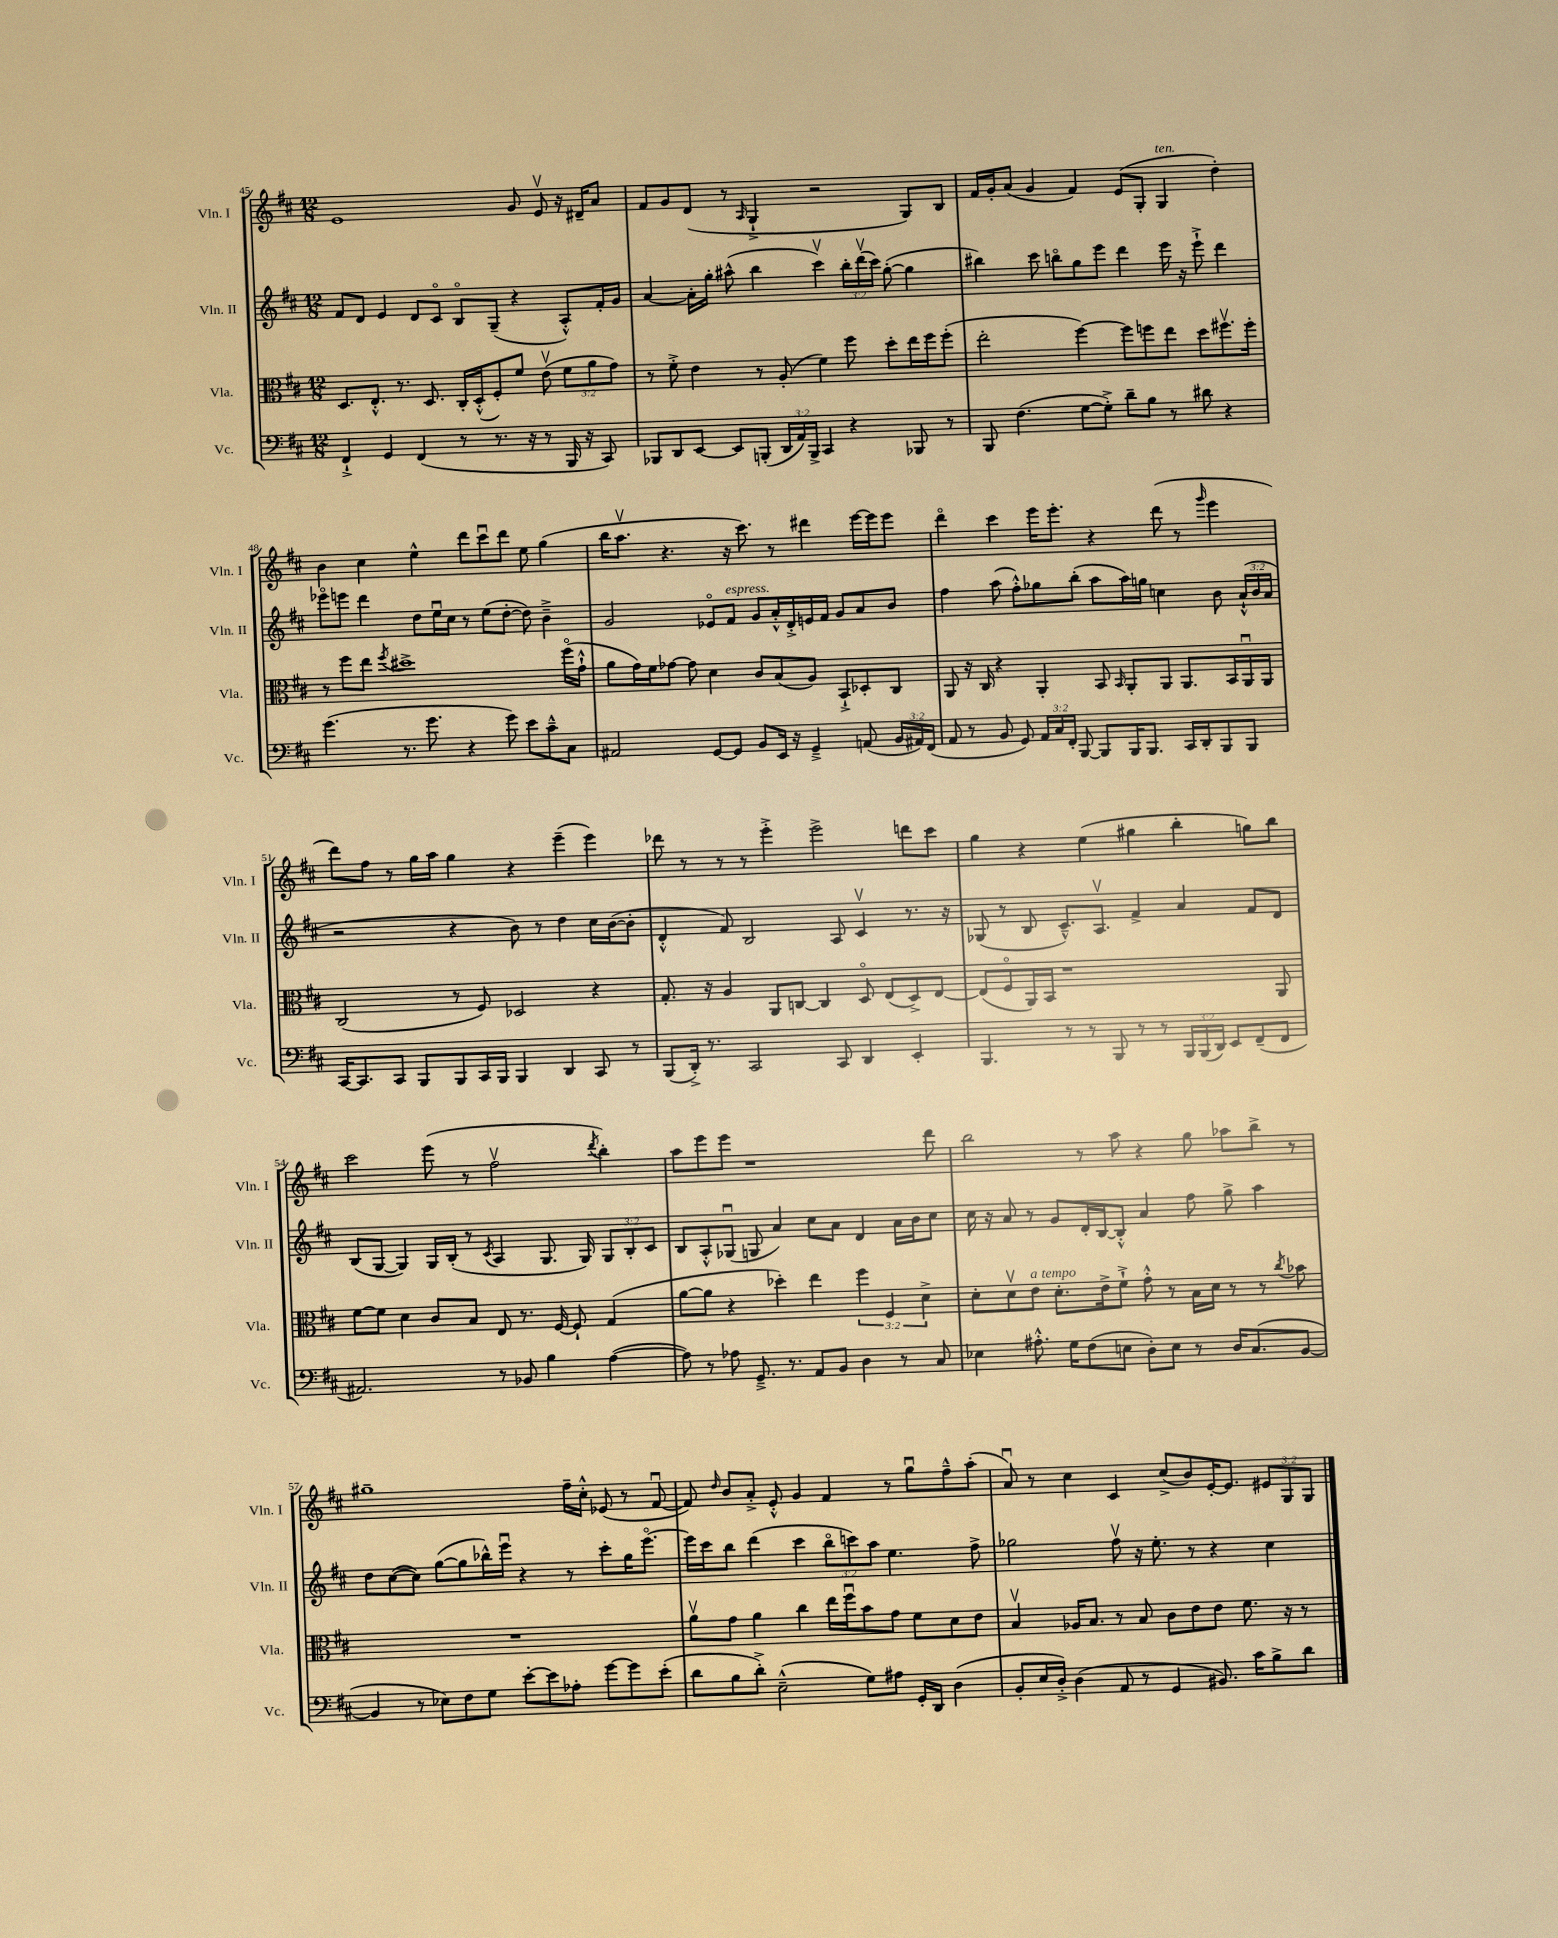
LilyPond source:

<<
\new StaffGroup <<
\new Staff = "s0" \with { instrumentName = "Vln. I" shortInstrumentName = "Vln. I" } {
    \clef treble \key d \major \numericTimeSignature \time 12/8 \override Staff.TupletNumber.text = #tuplet-number::calc-fraction-text
    \autoBeamOff e'1 g'8 e'8\upbow r16 dis'16[-- a'8] |
    fis'8[ g'8 d'8]( r8 \grace { a16 } g4-!-> r2 g8[) b8] |
    fis'16[ g'16-. a'8]( g'4 fis'4) e'8[( g8]-. g4^\markup { \italic "ten." } d''4-.) |
    b'4 cis''4 e''4-^ d'''8[ cis'''8\downbow d'''8] e''8 g''4( |
    b''16[ a''8.]\upbow r4. r16 cis'''8.) r8 dis'''4 e'''16[~ e'''16 e'''8] |
    d'''4\flageolet cis'''4 e'''16[ e'''8.]-. r4 d'''8( r8 \grace { g'''16 } e'''4 |
    d'''8[) fis''8] r8 g''16[ a''16] g''4 r4 e'''4--( e'''4) |
    des'''8 r8 r8 r8 e'''4-.-> e'''2-> d'''8[ cis'''8] |
    g''4 r4 e''4( gis''4 b''4-. g''8[) b''8] |
    cis'''2 e'''8( r8 fis''2\upbow \acciaccatura { d'''8 } b''4-.) |
    a''8[ e'''8 e'''8] r1 d'''8 |
    b''2 r8 a''8 r4 g''8 aes''8[ b''8]-> r8 |
    gis''1-- fis''16[-- cis''16]-.-^ ees'8( r8 fis'8~\downbow |
    fis'8) \grace { d''16 } b'8[ a'8]-.-> e'8-.-^ g'4 fis'4 r8 g''8[\downbow fis''8---^ a''8]-.( |
    a'8\downbow) r8 cis''4 cis'4 cis''8[->( b'8) e'16~-. e'8.] \tuplet 3/2 { eis'8[ g8 g8] } \bar "|." |
}
\new Staff = "s1" \with { instrumentName = "Vln. II" shortInstrumentName = "Vln. II" } {
    \clef treble \key d \major \numericTimeSignature \time 12/8 \override Staff.TupletNumber.text = #tuplet-number::calc-fraction-text
    \autoBeamOff fis'8[ d'8] e'4 d'8[ cis'8]\flageolet b8[\flageolet g8]--( r4 a8[-.-^) fis'16-. g'16] |
    a'4~ a'16[-. g''16]-. ais''8-^( b''4 cis'''4\upbow) \tuplet 3/2 { b''16[-. d'''16\upbow( cis'''16]) } g''8~-.( g''4 |
    bis''4) cis'''8 b''8[\flageolet g''8 e'''8] d'''4 e'''16 r16 e'''8-!-> d'''4 |
    ees'''8[\flageolet e'''8] d'''4 d''8[ e''16\downbow cis''16] r8 e''8[( d''8]~-. d''8) b'4---> |
    g'2 ees'8[\flageolet fis'8]^\markup { \italic "espress." } g'8[ a'16-.-^ d'16-.-> e'16 fis'16] g'8[ a'8 b'8] |
    fis''4 a''8( fis''8[-.-^) ges''8 b''8]-.( a''8[ a''16) g''16] c''4 b'8 \tuplet 3/2 { a'16[-!-^( b'16 a'16] } |
    r2 r4 b'8) r8 d''4 cis''16[ b'16~( b'8]-. |
    d'4-.-^ fis'8) b2 a8 cis'4\upbow r8. r16 |
    ges8( r8 b8 cis'8.[---^) a8.]\upbow fis'4-> a'4 fis'8[ d'8] |
    b8[( g8]~ g4) g16[ b16]-.( r8 \acciaccatura { cis'8 } a4 g8. g16) \tuplet 3/2 { g8[ b8-. cis'8] } |
    b8[ a8-.-^ ges8]\downbow( g8 a'4) cis''8[ a'8] d'4 a'16[ b'16 cis''8] |
    cis''16 r16 a'8 r8 g'8[ d'16-. b16~ b8]-.-^ a'4 fis''8 g''8-> a''4 |
    d''8[ cis''8~( cis''8]) g''8[~( g''8 bes''16-^) e'''16]\downbow r4 r8 cis'''8[-. g''16 e'''8.]~\flageolet |
    e'''16[ cis'''16 b''8] d'''4( cis'''4 \tuplet 3/2 { b''8[\flageolet c'''8) a''8] } e''4. fis''8-> |
    ges''2 fis''8\upbow r16 e''8.-. r8 r4 cis''4 \bar "|." |
}
\new Staff = "s2" \with { instrumentName = "Vla." shortInstrumentName = "Vla." } {
    \clef alto \key d \major \numericTimeSignature \time 12/8 \override Staff.TupletNumber.text = #tuplet-number::calc-fraction-text
    \autoBeamOff d8.[ e8.]-.-^ r8. d8. cis16[-. d16-.-^( fis8-.) fis'8] e'8\upbow( \tuplet 3/2 { fis'8[ a'8 g'8]) } |
    r8 fis'8-.-> e'4 r8 a8-.( fis'4) fis''8 d''8[-. e''16 fis''16 fis''8]-.( |
    e''2-. fis''4~) fis''8[ f''8 e''8] d''8[ fis''8.\upbow fis''16]-. |
    r8 fis''8[ e''8] \acciaccatura { fis''8 } dis''1-> fis''16[\flageolet( g'16]-!-^ |
    a'8[ g'16) fis'16 ges'8]~ ges'8 d'4 cis'8[ b8( a8]) b,8[-!-> des8-. cis8] |
    a,8 r16 cis16 r4 a,4-. b,8 \grace { b,16 } a,8[-. a,8] a,8.[ b,16 a,16\downbow a,16] |
    cis2( r8 fis8) des2 r4 |
    g8.-. r16 a4 a,8[ c8]~ c4 d8\flageolet e8[( d8->) e8]~ |
    e8[( fis8\flageolet a,16) b,16] r1 a,8 |
    fis'8[~ fis'8] d'4 cis'8[ b8] e8 r8. fis16~ fis8-! g4( |
    a'8[~ a'8] r4 des''4-.) e''4 \tuplet 3/2 { fis''4 fis4 d'4-> } |
    d'8[-. d'8\upbow e'8]^\markup { \italic "a tempo" } d'8.[-. e'16-> fis'8]-!-> g'8-.-^ r8 b16[ d'16] r8 r8 \acciaccatura { cis''8 } bes'8 |
    R1. |
    a'8[\upbow g'8] a'4 cis''4 e''16[ fis''16\downbow b'8 g'8] fis'8[ d'8 e'8] |
    b4\upbow aes16[ b8.] r8 b8 cis'8[ e'8 e'8] fis'8. r16 r8 \bar "|." |
}
\new Staff = "s3" \with { instrumentName = "Vc." shortInstrumentName = "Vc." } {
    \clef bass \key d \major \numericTimeSignature \time 12/8 \override Staff.TupletNumber.text = #tuplet-number::calc-fraction-text
    \autoBeamOff fis,4-!-> g,4 fis,4( r8 r8. r16 r8 b,,16 r16 cis,8) |
    bes,,8[ d,8 e,8]~ e,8[ b,,8]-.( \tuplet 3/2 { d,16[ a,16) b,,16]-> } cis,4 r4 bes,,8 r8 |
    b,,8 fis4.( g8[~ g8]-.->) d'8[-- b8] r8 dis'8 r4 |
    g'4.( r8. g'8. r4 g'8) e'8[ cis'8---^ cis8] |
    ais,2 g,8[~ g,8] b,8[ e,16] r16 g,4---> a,8( \tuplet 3/2 { b,16[ ais,16) fis,16]( } |
    a,8 r8 b,8 g,8) \tuplet 3/2 { a,16[ cis16 fis,16]-. } b,,8~ b,,8[ b,,16 b,,8.] cis,16[ d,16-. b,,8 b,,8] |
    cis,16[~ cis,8. cis,8] b,,8[ b,,8 cis,16 b,,16] b,,4 d,4 cis,8 r8 |
    b,,8[( d,16]-.->) r8. cis,2 cis,8 d,4 e,4-. |
    b,,4. r8 r8 b,,8 r8 r8 \tuplet 3/2 { b,,16[ b,,16( d,16]) } e,8[ fis,8--( fis,8] |
    ais,2.) r8 bes,8 b4 a4~( |
    a8) r8 aes8 g,8.---> r8. a,8[ b,8] d4 r8 cis8 |
    ees4 ais8.-.-^ g16[ fis8( e8] d8[-.) e8] r8 d16[ cis8.( b,8]~ |
    b,4 r8 ees8[) fis8 g8] e'8[~-. e'8 aes8]-. g'8[~ g'8 e'8]-.( |
    d'8[ b8 d'8]-.->) e2---^( g8[) ais8] g,16[-. d,16] d4( |
    b,8[-. e16 d16]-.->) d4( a,8 r8 g,4 bis,8.) cis'16[ b8-> d'8] \bar "|." |
}
>>
>>
\layout { \context { \Score currentBarNumber = #45 } }
